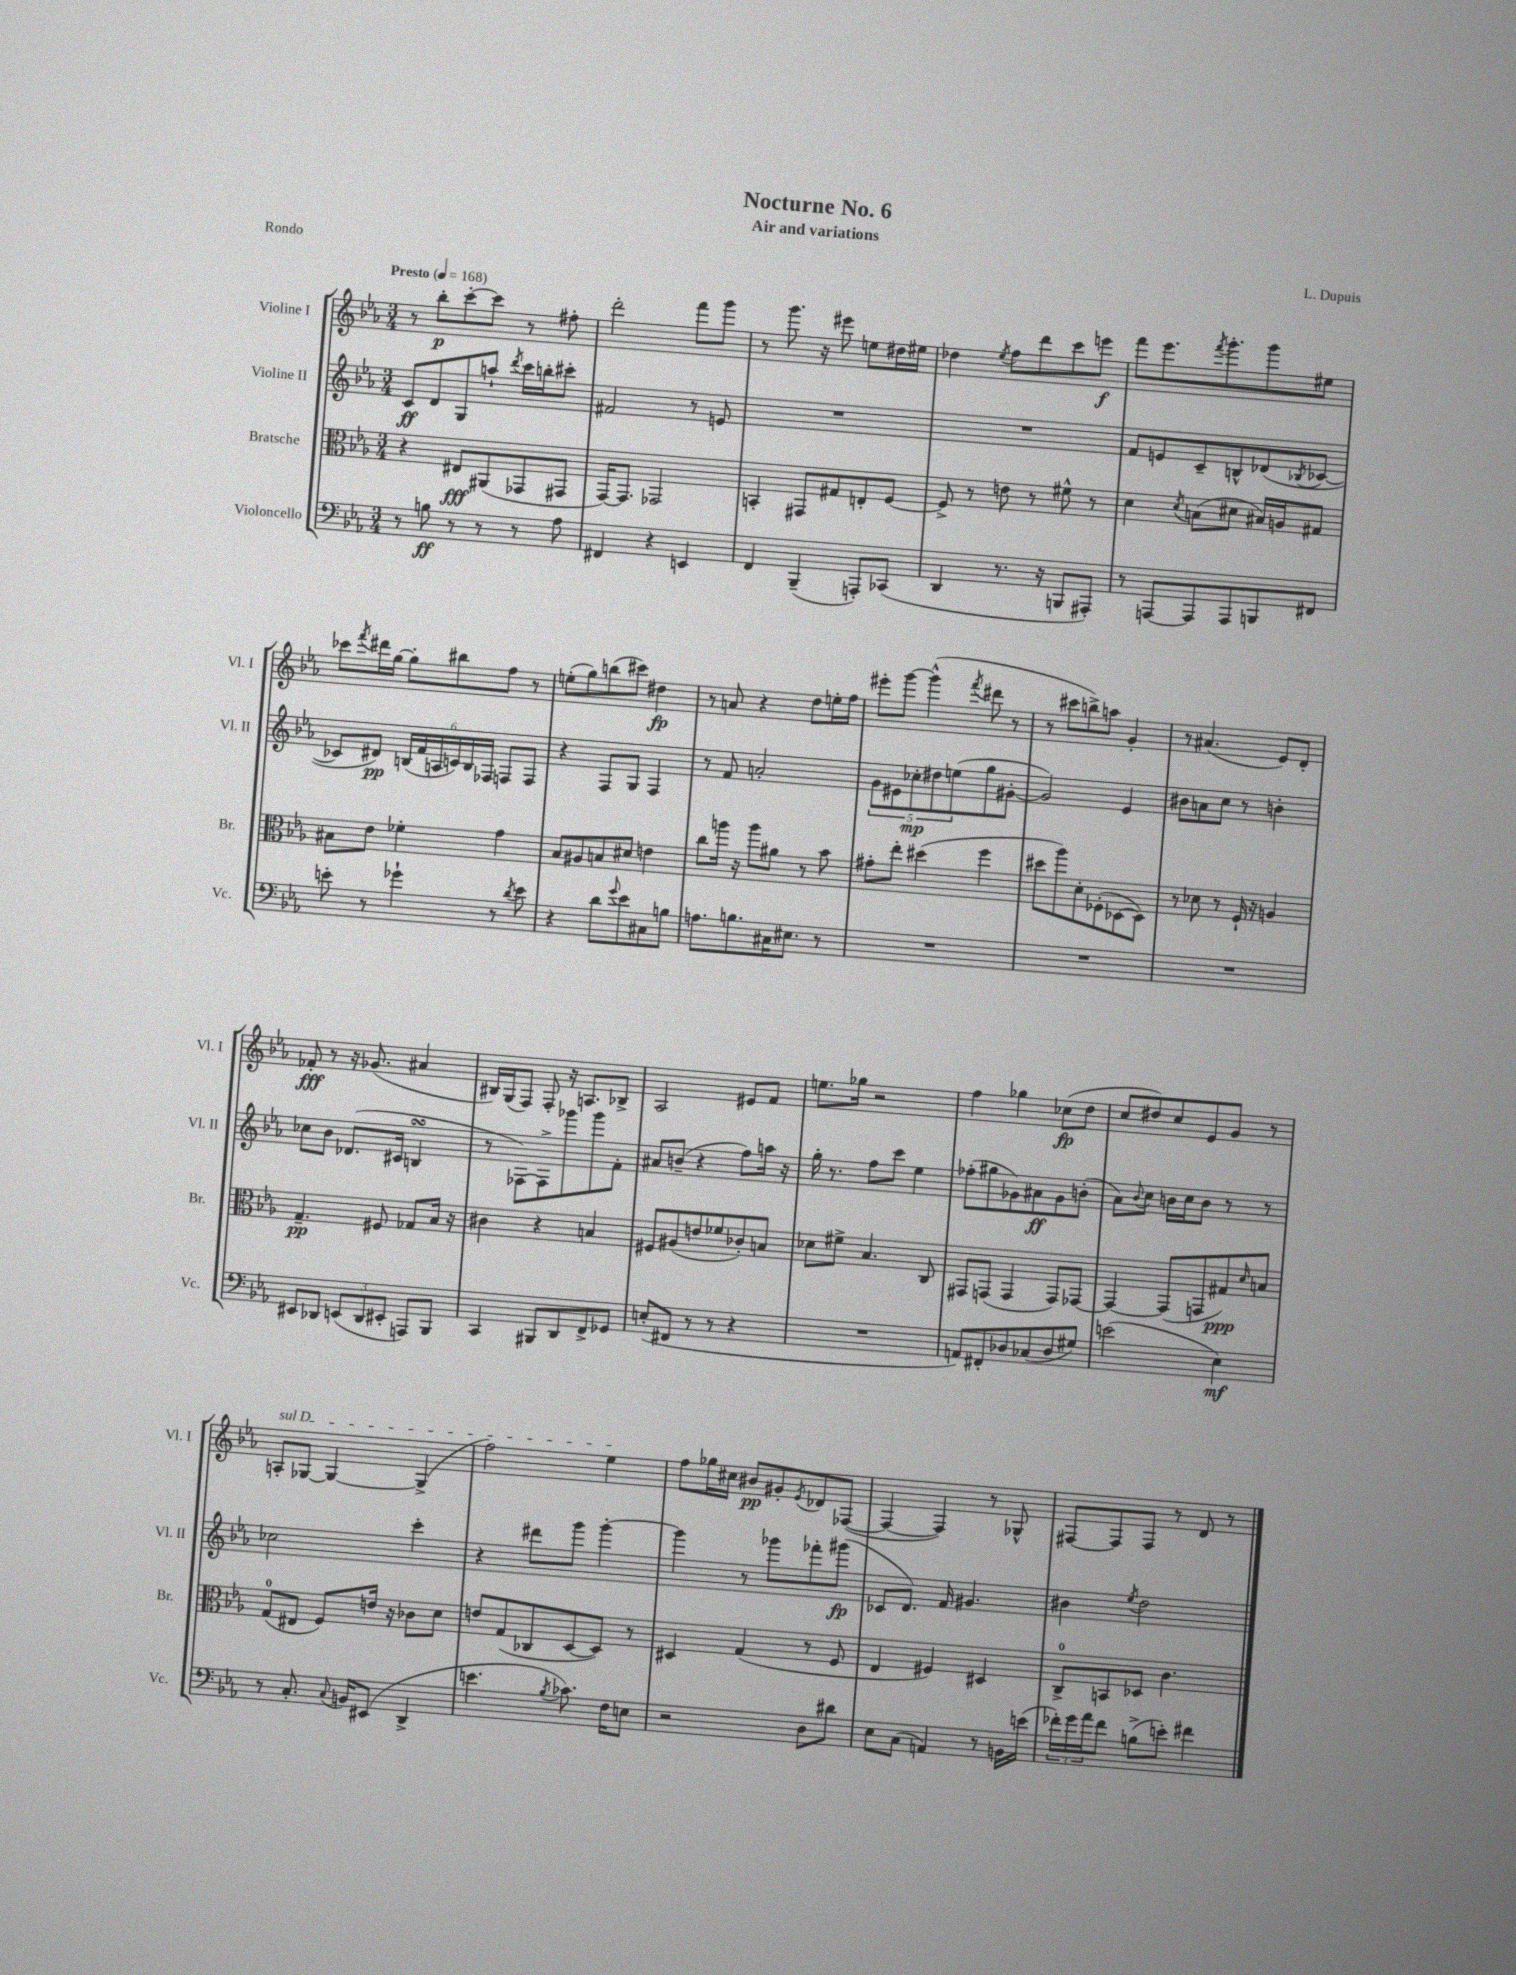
\header { title = "Nocturne No. 6" composer = "L. Dupuis" subtitle = "Air and variations" piece = "Rondo" }
<<
\new StaffGroup <<
\new Staff = "s0" \with { instrumentName = "Violine I" shortInstrumentName = "Vl. I" } {
    \clef treble \key ees \major \numericTimeSignature \time 3/4 \tempo "Presto" 4 = 168
    r8 bes''8-.\p c'''8~-. c'''8 r8 fis''8-. |
    d'''2-. f'''8 g'''8 |
    r8 g'''8. r16 eis'''8 e''8 dis''16 eis''16 |
    des''4 \acciaccatura { ees''8 } f''8 d'''8 c'''8 e'''8\f |
    f'''8 ees'''8. \acciaccatura { f'''8 } g'''8.-. g'''8 eis''8 |
    ces'''8 \acciaccatura { f'''8 } dis'''16 g''16~ g''8-. bis''8 f''8 r8 |
    e''8-.( g''8) b''8( cis'''8) dis''4\fp |
    r8 a'8 r4 d''8 e''16-. f''16 |
    eis'''8-. g'''8~ g'''4-^( \acciaccatura { f'''8 } dis'''8 r8 |
    r8 cis'''8 b''8->) a''8 g'4-. |
    r8 ais'4.( ees'8) d'8-. |
    fes'8-.\fff r8 r16 ges'8.( ais'4 |
    bis16) g16( f8) f8-. r16 a8. bes8-> |
    aes2 eis'8 f'8 |
    e''8. ges''16 r2 |
    f''4 ges''4 ces''8\fp( d''8 |
    c''8 dis''8) c''8 ees'8 g'8 r8 |
    \once \override TextSpanner.bound-details.left.text = \markup { \italic "sul D" } a8-.\startTextSpan ges8~ ges4~ ges4->( |
    f''2) ees''4\stopTextSpan |
    f''8 ges''16 cis''16 bis'8\pp gis'8-. \acciaccatura { ees'8 } des'8 fes8~( |
    fes4~ fes4) r8 ges8-^ |
    fis8~ fis8 fis8 r8 d'8 r8 \bar "|." |
}
\new Staff = "s1" \with { instrumentName = "Violine II" shortInstrumentName = "Vl. II" } {
    \clef treble \key ees \major \numericTimeSignature \time 3/4
    c'8\ff d'8 g8 a''8-! \acciaccatura { d'''8 } c'''16 b''16-. cis'''8-. |
    fis'2 r8 e'8 |
    R2. |
    R2. |
    f'8 e'8 c'8-- b8-^ des'8( \acciaccatura { bes8 } ces'8~ |
    ces'8 dis'8\pp) \tuplet 6/4 { b16( f'16 a16 c'16) b16 fes16 } f8 f8 |
    r4 f8 g8 f4 |
    r8 f'8 a'2-. |
    \tuplet 5/4 { g'8 eis'8 ces''8-.\mp dis''8 e''8( } g''8 gis'8~-. |
    gis'2) ees'4 |
    bis'8 a'8 c''8 r8 b'4-. |
    ces''8 bes'8 des'8.( cis'16 b4\turn |
    r8 fes8~) fes8-> ges'''8 ges'''8 f'8-. |
    ais'8 b'8--( r4 f''8) a''16 r16 |
    g''16-. r8. f''8 c'''8 ees''4 |
    fes''8-.( gis''8 ges'8) ais'8\ff ges'8 b'8-.( |
    aes'8) \appoggiatura { bes'8 } c''8 b'16 c''16 b'8 r8 r8 |
    ces''2 c'''4-. |
    r4 dis'''8 g'''8 g'''4~-. |
    g'''4 r8 ges'''8 fes'''8-. gis'''8\fp( |
    ces'8 d'8.) f'16 gis'4. |
    bis'4 \acciaccatura { ees''8 } d''2 \bar "|." |
}
\new Staff = "s2" \with { instrumentName = "Bratsche" shortInstrumentName = "Br." } {
    \clef alto \key ees \major \numericTimeSignature \time 3/4
    r4 eis8\fff ais,8( ges,8 gis,8 |
    g,16~) g,8. ges,2 |
    b,4-. gis,8 gis8 e8-. f8~ |
    f8-> r8 e'8 r8 fis'8-^ r8 |
    d'4 \acciaccatura { d'8 } b8( dis'8 bis16) a16 gis8 |
    bis8 ees'8 fes'4-. g'4 |
    bes8 ais8 b8 dis'8 e'4 |
    c''8 a''16 r16 a''8 ais'8 r8 bes'8 |
    gis'8-. ees''8-. dis''4( f''4 |
    dis''8 aes''8) d'8-. fes8-.( des8~ des8) |
    r8 des'8 r8 f16-! r16 a4 |
    g4.--\pp fis8 ges8 bes16 r16 |
    cis'4 r4 b4 |
    fis8 ais8( e'8 fes'8 ces'8-.) b8 |
    des'8 fis'8-> bes4. c8 |
    gis,8 g,8( g,4 g,8) ges,8~ |
    ges,4~ ges,8( g,8 gis8\ppp) \grace { d'16 } b8 |
    g8-0( eis8 f8) e'16 r16 ces'8 d'8 |
    e'8 g8( ces8 d8~ d8) r8 |
    dis4 g4( r8 f8 |
    ees4 fis4) dis4 |
    c8-0-> b,8 des8 c'4. \bar "|." |
}
\new Staff = "s3" \with { instrumentName = "Violoncello" shortInstrumentName = "Vc." } {
    \clef bass \key ees \major \numericTimeSignature \time 3/4
    r8 b8\ff r8 r8 r8 aes8 |
    fis,4 r4 e,4 |
    f,4 bes,,4--( a,,8-.) ces,8( |
    d,4 r8. r16 b,,8 ais,,8-.) |
    r8 a,,8~ a,,8 a,,8 b,,8 fis,8 |
    e'8-. r8 ges'4-! r8 \acciaccatura { d'8 } e'8 |
    r4 d'8 \appoggiatura { g'8 } ees'8 cis8 b8 |
    a8. b8. cis16 eis8. r8 |
    R2. |
    R2. |
    R2. |
    eis,8 des,8 \tuplet 3/2 { e,8( des,8 eis,8-. } a,,8) bes,,8 |
    c,4 bis,,8 d,8 f,8-> ges,8 |
    e8-.( fis,8 r8 r8 r4 |
    R2. |
    a,8) fis,8-. des8 ces8( des8 gis8) |
    e'2( ees4\mf) |
    r8 c8.-. \appoggiatura { c8 } b,16 eis,8( d,4-> |
    e'4. \acciaccatura { bes8 } ces'8.) f16 e8 |
    r2 d8 dis'8 |
    ees8 c8( a,4) r8 b,16 e'16( |
    \tuplet 3/2 { fes'16-.) g'16 aes'16 } fes'8 b8->( e'8-.) fis'4 \bar "|." |
}
>>
>>
\layout { \context { \Score \remove "Bar_number_engraver" } }
